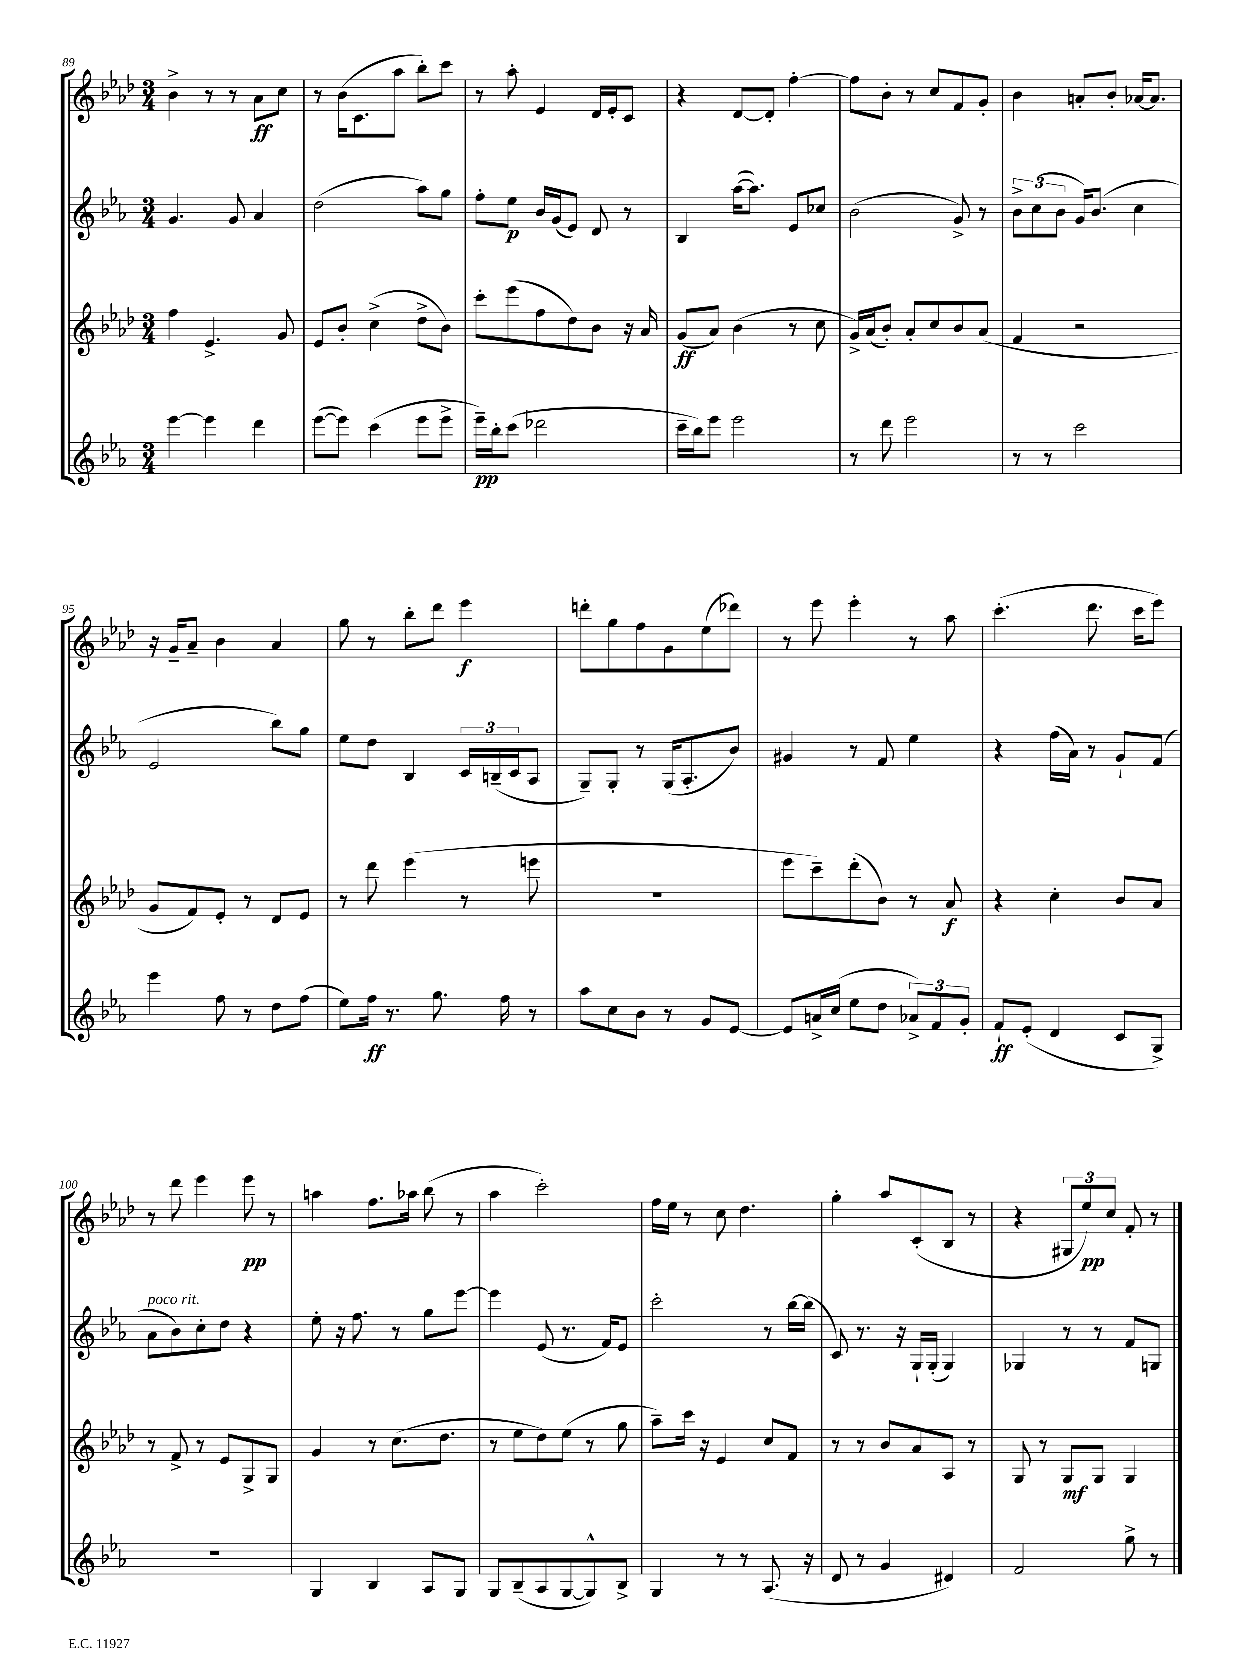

**kern	**dynam	**kern	**dynam	**kern	**dynam	**kern	**dynam
*part4	*part4	*part3	*part3	*part2	*part2	*part1	*part1
*staff4	*staff4	*staff3	*staff3	*staff2	*staff2	*staff1	*staff1
*clefG2	*	*clefG2	*	*clefG2	*	*clefG2	*
*k[b-e-a-]	*	*k[b-e-a-d-]	*	*k[b-e-a-]	*	*k[b-e-a-d-]	*
*M3/4	*	*M3/4	*	*M3/4	*	*M3/4	*
=89	=89	=89	=89	=89	=89	=89	=89
[4eee-\	.	4ff\	.	4.g/	.	4b-^\	.
4eee-\]	.	4.e-^/	.	.	.	8r	.
.	.	.	.	8g/	.	8r	.
4ddd\	.	.	.	4a-/	.	8a-\L	ff
.	.	8g/	.	.	.	8cc\J	.
=90	=90	=90	=90	=90	=90	=90	=90
([8eee-\L	.	8e-/L	.	(2dd\	.	8r	.
8eee-\J])	.	8b-'/J	.	.	.	(16b-\KL	.
.	.	.	.	.	.	8.c\	.
(4ccc\	.	(4cc^\	.	.	.	.	.
.	.	.	.	.	.	8aa-\J	.
8eee-\L	.	8dd-^\L	.	8aa-\L)	.	8bb-'\L)	.
8eee-^\J	.	8b-\J)	.	8gg\J	.	8ccc\J	.
=91	=91	=91	=91	=91	=91	=91	=91
16eee-~\LL)	pp	8ccc'\L	.	8ff'\L	.	8r	.
16bb-'\J	.	.	.	.	.	.	.
(8ccc\J	.	(8eee-\	.	8ee-\J	p	8aa-'\	.
2ddd-X\	.	8ff\	.	16b-/LL	.	4e-/	.
.	.	.	.	(16g/J	.	.	.
.	.	8dd-\)	.	8e-/J)	.	.	.
.	.	8b-\J	.	8d/	.	16d-/LL	.
.	.	.	.	.	.	16e-'/J	.
.	.	16r	.	8r	.	8c/J	.
.	.	16a-/	.	.	.	.	.
=92	=92	=92	=92	=92	=92	=92	=92
16ccc~\LL	.	(8g/L	ff	4B-/	.	4r	.
16bb-\J)	.	.	.	.	.	.	.
8eee-\J	.	8a-/J)	.	.	.	.	.
2eee-\	.	(4b-\	.	([16aa-\KL	.	[8d-/L	.
.	.	.	.	8.aa-\J])	.	.	.
.	.	.	.	.	.	8d-'/J]	.
.	.	8r	.	8e-/L	.	[4ff'\	.
.	.	8cc\	.	8cc-X/J	.	.	.
=93	=93	=93	=93	=93	=93	=93	=93
8r	.	16g^/LL)	.	(2b-\	.	8ff\L]	.
.	.	(16a-/J	.	.	.	.	.
8ddd\	.	8b-'/J)	.	.	.	8b-'\J	.
2eee-\	.	8a-'/L	.	.	.	8r	.
.	.	8cc/	.	.	.	8cc/L	.
.	.	8b-/	.	8g^/)	.	8f/	.
.	.	(8a-/J	.	8r	.	8g'/J	.
=94	=94	=94	=94	=94	=94	=94	=94
8r	.	4f/	.	12b-^\L	.	4b-\	.
.	.	.	.	(12cc\	.	.	.
8r	.	.	.	.	.	.	.
.	.	.	.	12b-\J	.	.	.
2ccc\	.	2r	.	16g/KL)	.	8an'/L	.
.	.	.	.	(8.b-/J	.	.	.
.	.	.	.	.	.	8b-'/J	.
.	.	.	.	4cc\	.	[16a-X/KL	.
.	.	.	.	.	.	8.a-/J]	.
!!LO:LB:g=z
=95	=95	=95	=95	=95	=95	=95	=95
4eee-\	.	8g/L	.	2e-/	.	16r	.
.	.	.	.	.	.	16g~/KL	.
.	.	8f/)	.	.	.	8a-~/J	.
8ff\	.	8e-'/J	.	.	.	4b-\	.
8r	.	8r	.	.	.	.	.
8dd\L	.	8d-/L	.	8bb-\L)	.	4a-/	.
(8ff\J	.	8e-/J	.	8gg\J	.	.	.
=96	=96	=96	=96	=96	=96	=96	=96
8ee-\L)	.	8r	.	8ee-\L	.	8gg\	.
16ff\Jk	ff	8ddd-\	.	8dd\J	.	8r	.
8.r	.	.	.	.	.	.	.
.	.	(4eee-\	.	4B-/	.	8bb-'\L	.
8.gg\	.	.	.	.	.	8ddd-\J	.
.	.	8r	.	24c/LL	.	4eee-\	f
.	.	.	.	(24Bn~/	.	.	.
16ff\	.	.	.	.	.	.	.
.	.	.	.	24c/J	.	.	.
8r	.	8eeen\	.	8A-/J	.	.	.
=97	=97	=97	=97	=97	=97	=97	=97
8aa-\L	.	2.r	.	8G~/L)	.	8dddn'\L	.
8cc\	.	.	.	8G'/J	.	8gg\	.
8b-\J	.	.	.	8r	.	8ff\	.
8r	.	.	.	(16G/KL	.	8g\	.
.	.	.	.	8.A-'/	.	.	.
8g/L	.	.	.	.	.	(8ee-\	.
[8e-/J	.	.	.	8b-/J)	.	8ddd-X\J)	.
=98	=98	=98	=98	=98	=98	=98	=98
8e-/L]	.	8eee-\L	.	4g#X/	.	8r	.
16an^/L	.	8ccc~\)	.	.	.	8eee-\	.
(16cc/JJ	.	.	.	.	.	.	.
8ee-\L	.	(8ddd-'\	.	8r	.	4eee-'\	.
8dd\J	.	8b-\J)	.	8f/	.	.	.
12a-X^/L)	.	8r	.	4ee-\	.	8r	.
12f/	.	.	.	.	.	.	.
.	.	8a-/	f	.	.	8aa-\	.
12g'/J	.	.	.	.	.	.	.
=99	=99	=99	=99	=99	=99	=99	=99
8f`/L	ff	4r	.	4r	.	(4.ccc'\	.
(8e-'/J	.	.	.	.	.	.	.
4d/	.	4cc'\	.	(16ff\LL	.	.	.
.	.	.	.	16a-\JJ)	.	.	.
.	.	.	.	8r	.	8.ddd-\	.
8c/L	.	8b-/L	.	8g`/L	.	.	.
.	.	.	.	.	.	16ccc\KL	.
8G^/J)	.	8a-/J	.	(8f/J	.	8eee-\J)	.
!!LO:LB:g=z
=100	=100	=100	=100	=100	=100	=100	=100
!	!	!	!	!LO:TX:a:i:t=poco rit.	!	!	!
2.r	.	8r	.	8a-\L	.	8r	.
.	.	8f^/	.	8b-\)	.	8ddd-\	.
.	.	8r	.	8cc'\	.	4eee-\	.
.	.	8e-/L	.	8dd\J	.	.	.
.	.	8G^/	.	4r	.	8eee-\	pp
.	.	8G/J	.	.	.	8r	.
=101	=101	=101	=101	=101	=101	=101	=101
4G/	.	4g/	.	8ee-'\	.	4aan\	.
.	.	.	.	16r	.	.	.
.	.	.	.	8.ff\	.	.	.
4B-/	.	8r	.	.	.	8.ff\L	.
.	.	(8.cc\L	.	8r	.	.	.
.	.	.	.	.	.	16aa-X\Jk	.
8A-/L	.	.	.	8gg\L	.	(8bb-\	.
.	.	8.dd-\J	.	.	.	.	.
8G/J	.	.	.	[8eee-\J	.	8r	.
=102	=102	=102	=102	=102	=102	=102	=102
8G/L	.	8r	.	4eee-\]	.	4aa-\	.
(8B-~/	.	8ee-\L	.	.	.	.	.
8A-/	.	8dd-\)	.	(8e-/	.	2ccc'\)	.
[8G/	.	(8ee-\J	.	8.r	.	.	.
8G^^/])	.	8r	.	.	.	.	.
.	.	.	.	16f/KL)	.	.	.
8B-^/J	.	8gg\	.	8e-/J	.	.	.
=103	=103	=103	=103	=103	=103	=103	=103
4G/	.	8aa-~\L)	.	2ccc'\	.	16ff\LL	.
.	.	.	.	.	.	16ee-\JJ	.
.	.	16ccc\Jk	.	.	.	8r	.
.	.	16r	.	.	.	.	.
8r	.	4e-/	.	.	.	8cc\	.
8r	.	.	.	.	.	4.dd-\	.
(8.A-/	.	8cc/L	.	8r	.	.	.
.	.	8f/J	.	[16bb-\LL	.	.	.
16r	.	.	.	(16bb-\JJ]	.	.	.
=104	=104	=104	=104	=104	=104	=104	=104
8d/	.	8r	.	8c/)	.	4gg'\	.
8r	.	8r	.	8.r	.	.	.
4g/	.	8b-/L	.	.	.	8aa-/L	.
.	.	.	.	16r	.	.	.
.	.	8a-/	.	16G`/LL	.	(8c'/	.
.	.	.	.	(16G'/JJ	.	.	.
4d#X/)	.	8A-/J	.	4G/)	.	8B-/J	.
.	.	8r	.	.	.	8r	.
=105	=105	=105	=105	=105	=105	=105	=105
2f/	.	8G/	.	4G-X/	.	4r	.
.	.	8r	.	.	.	.	.
.	.	8G/L	mf	8r	.	12G#X/L	.
.	.	.	.	.	.	12ee-/)	pp
.	.	8G/J	.	8r	.	.	.
.	.	.	.	.	.	12cc/J	.
8gg^\	.	4G/	.	8f/L	.	8f'/	.
8r	.	.	.	8Gn/J	.	8r	.
==	==	==	==	==	==	==	==
*-	*-	*-	*-	*-	*-	*-	*-
